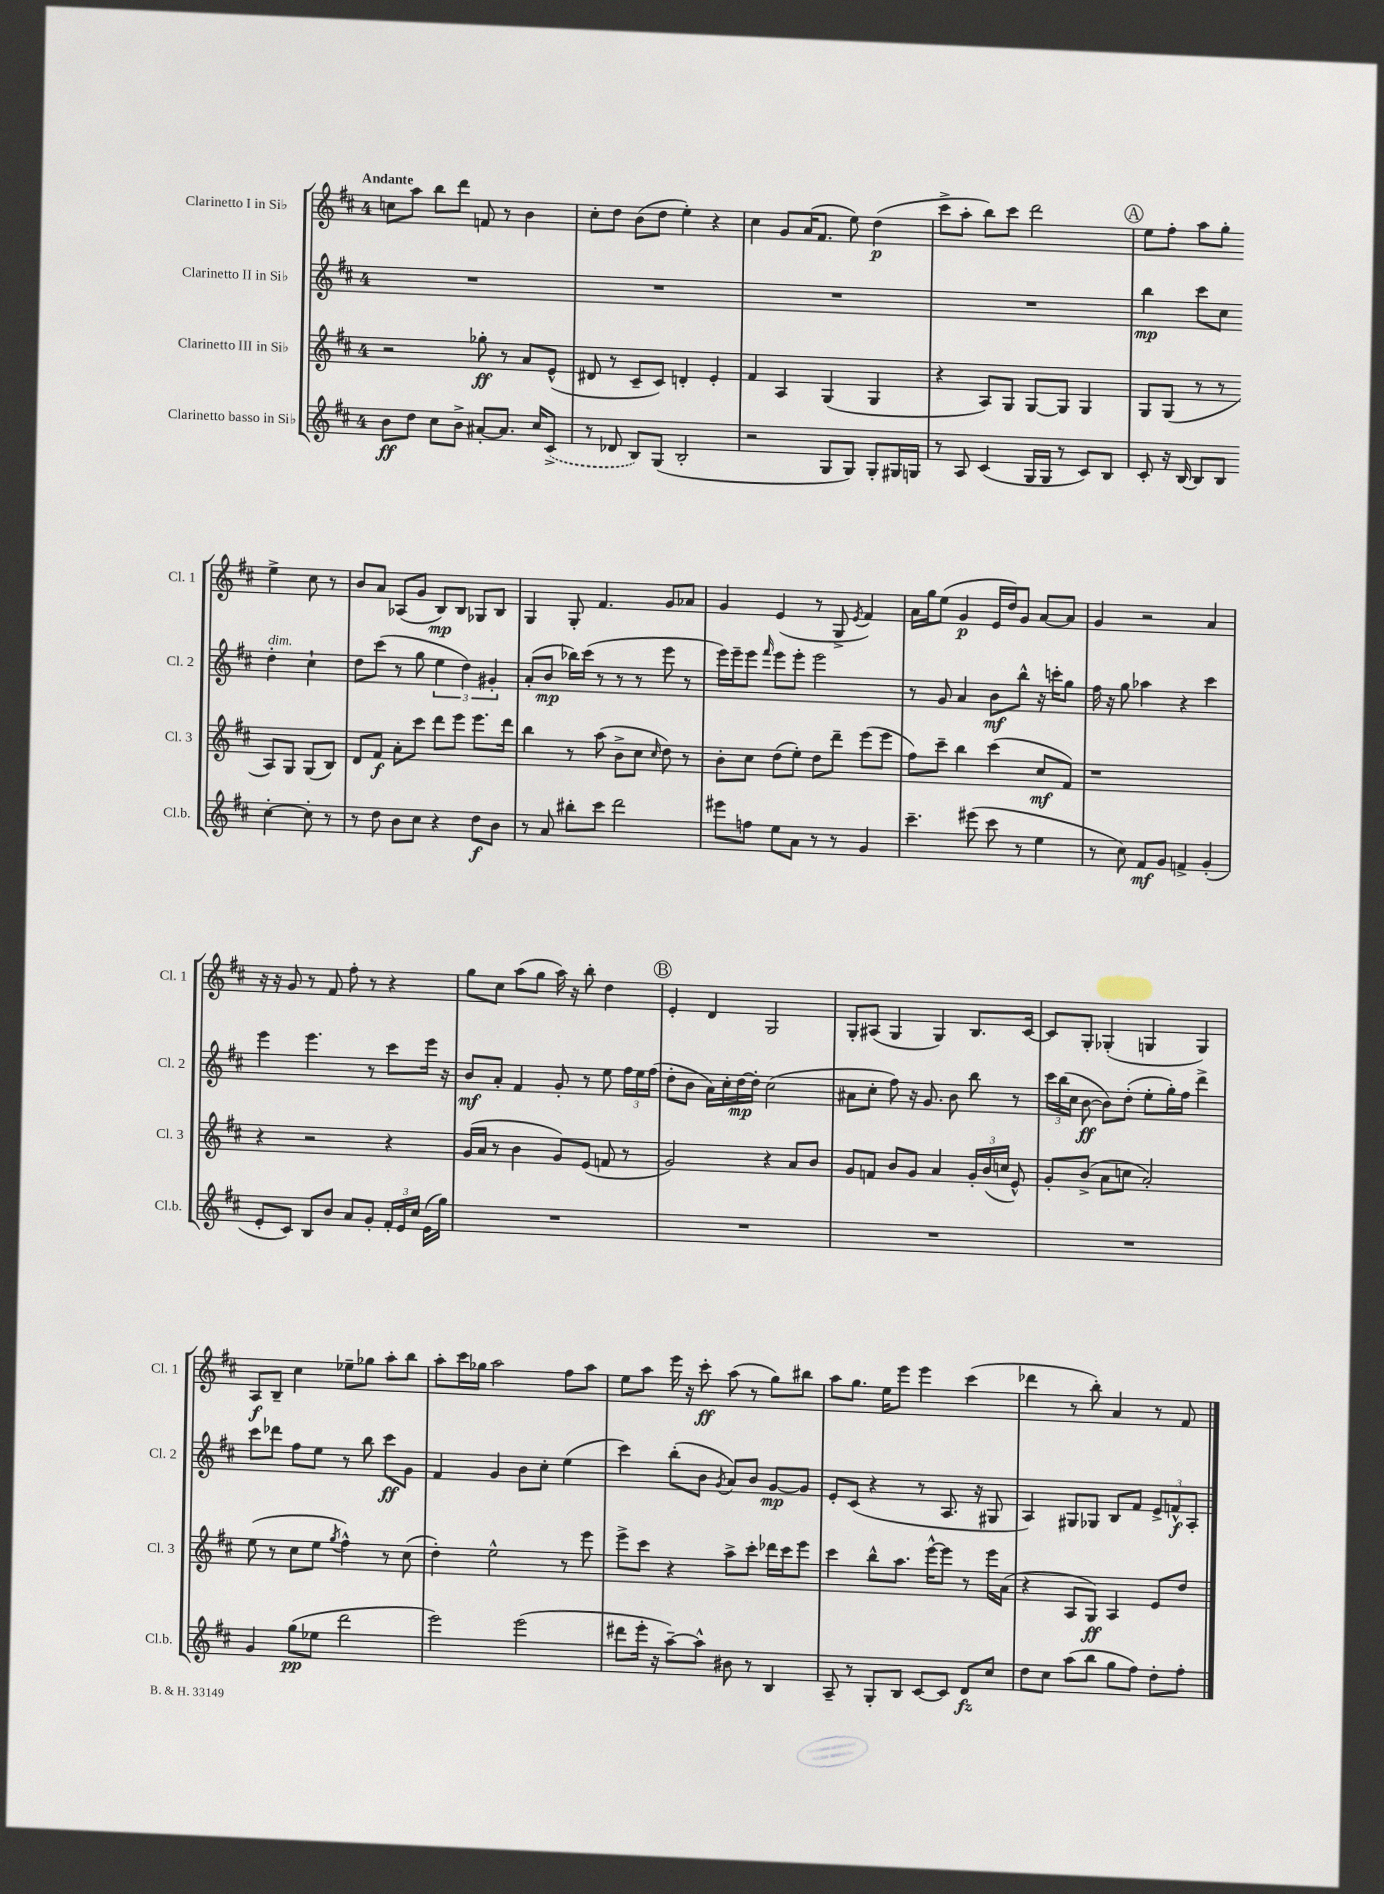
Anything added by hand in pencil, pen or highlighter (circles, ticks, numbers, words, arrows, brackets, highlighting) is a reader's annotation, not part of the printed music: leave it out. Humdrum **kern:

**kern	**kern	**kern	**kern
*staff4	*staff3	*staff2	*staff1
*clefG2	*clefG2	*clefG2	*clefG2
*k[f#c#]	*k[f#c#]	*k[f#c#]	*k[f#c#]
*M4/4	*M4/4	*M4/4	*M4/4
8b	2r	1r	8cc
8dd	.	.	8aa
8cc#	.	.	8bb
8b^	.	.	8ddd
[8a#'	8gg-'	.	8f
8.a#]	8r	.	8r
.	8a	.	4b
16cc#	.	.	.
(8c#^	(8e^^	.	.
=	=	=	=
8r	8d#	1r	8cc#'
8d-	8r	.	8dd
8B)	8c#~	.	(8b
(8G	8c#)	.	8dd
2B'	4d'	.	4ee')
.	4e'	.	4r
=	=	=	=
2r	4f#	1r	4cc#
.	4A	.	8g
.	.	.	(16a
.	.	.	8.f#
8G	(4G	.	.
8G)	.	.	8ee)
8G'	4G	.	(4dd
16G#	.	.	.
16G	.	.	.
=	=	=	=
8r	4r	1r	8ccc#^
8A	.	.	8aa'
(4c#	8A)	.	8bb)
.	8G	.	8ccc#
16G	[8G	.	2ddd
16G	.	.	.
8r	8G]	.	.
8c#)	4G	.	.
8B	.	.	.
=	=	=	=
8c#'	8G	4bb	8ee
16r	(8G	.	8ff#'
[16B	.	.	.
8B]	8r	8ccc#	8aa
8B	8r	8cc#	8gg'
[4cc#'	8A)	4dd'	4ee^
.	8G	.	.
8cc#']	(8G	4cc#`	8cc#
8r	8B)	.	8r
=	=	=	=
8r	8d	8dd	8b
8dd	8f#	(8ccc#	8a
8b	8a'	8r	(8A-
8cc#	8ccc#	8gg	8g
4r	8ddd	6ee	8B)
.	8eee	.	8B
.	.	6dd)	.
8dd	8.eee	.	8G-
.	.	6g#'	.
8b	.	.	8B
.	16ddd	.	.
=	=	=	=
8r	4bb	(8a'	4G
8a	.	8b	.
8bb#'	8r	16bb-)	8G'
.	.	(16ccc#	.
8ccc#	(8aa	8r	4.f#
2ddd	8b^	8r	.
.	8cc#	8r	.
.	16qqcc#	.	.
.	8dd)	8eee	8g
.	8r	8r	8a-
=	=	=	=
8eee#	8b'	16eee)	4g
.	.	16eee~	.
8ff	8cc#	8eee	.
.	.	16qqfff#	.
8ee	(8dd	8eee	(4e
8a	8ee')	8eee'	.
8r	8dd	2eee	8r
8r	8ddd~	.	8G^
.	.	.	8qe
4g	(8eee	.	4f#)
.	8eee	.	.
=	=	=	=
4.ccc#~	8ff#)	8r	16a
.	.	.	16gg
.	8ccc#~	8g	(8ee
.	4bb	4a	4g
(8eee#	.	.	.
8ccc#	(4ccc#	8b	16e
.	.	.	16dd)
8r	.	8bb^^	8g
4ee	8cc#	16r	[8a
.	.	16ccc'	.
.	8f#)	8gg	8a]
=	=	=	=
8r	1r	16ff#	4g
.	.	16r	.
8cc#)	.	8gg	.
8f#	.	4aa-	2r
8g	.	.	.
4f^	.	4r	.
(4g'	.	4ccc#	4a
=	=	=	=
8e'	4r	4eee	16r
.	.	.	16r
8c#)	.	.	8g
8B	2r	4.eee	8r
8b	.	.	8f#
8a	.	.	8ff#'
8g'	.	8r	8r
24f#'	4r	8ccc#	4r
24e	.	.	.
24cc#	.	.	.
(16e	.	16eee	.
16gg)	.	16r	.
=	=	=	=
1r	(16g	8b	8gg
.	16a	.	.
.	8r	8a'	8cc#
.	4b	4f#	(8aa
.	.	.	8gg
.	8g)	8g'	16aa)
.	.	.	16r
.	(8e	8r	8bb'
.	8f	8ee	4dd
.	8r	24ff#	.
.	.	24ee	.
.	.	(24ff#	.
=	=	=	=
1r	2g)	8dd'	4e'
.	.	8b	.
.	.	16a)	4d
.	.	16cc#'	.
.	.	[16dd	.
.	.	16dd']	.
.	4r	(2cc#	2G
.	8a	.	.
.	8b	.	.
=	=	=	=
1r	8g	8a#	8G'
.	8f	8cc#'	(8A#
.	8b	8ff#)	4G
.	8g	16r	.
.	.	8.g	.
.	4a	.	4G)
.	.	8b	.
.	24g'	8bb	8.B
.	(24b	.	.
.	24cc	.	.
.	8e^^)	8r	.
.	.	.	[16c#
=	=	=	=
1r	8g'	24ccc#	8c#]
.	.	(24bb	.
.	.	24cc#	.
.	(8b^	[8b	8G'
.	8a	8b])	(4G-'
.	8cc	(8dd'	.
.	2a')	8ee'	4G
.	.	16gg')	.
.	.	16ff#	.
.	.	4ddd^	4G)
=	=	=	=
4g	(8ee	8ccc#	8A
.	8r	8ddd-	8B~
(8gg	8cc#	8ff#	4cc#
8ee-	8ee	8ee	.
.	8qgg	.	.
2ddd	4ff#^^)	8r	8ee-~
.	.	8bb	8gg-
.	8r	8ccc#	8aa'
.	(8cc#	8g	8bb
=	=	=	=
2eee)	4dd')	4f#	8aa'
.	.	.	16ccc#
.	.	.	16gg-
.	2ee^^	4g	2aa
(2eee	.	8b	.
.	.	8cc#'	.
.	8r	(4ee	8ff#
.	8eee	.	8aa
=	=	=	=
8ddd#	8eee^	4ccc#)	8ee
16eee'	8ccc#	.	8aa
16r	.	.	.
[8aa~)	4r	(8bb'	16eee
.	.	.	16r
8aa^^]	.	8b	8ccc#'
.	.	8qg	.
8b#	8aa^	8a)	(8aa
8r	8ccc#'	8b	8r
4B	16ddd-	[8g	8gg)
.	16ccc#	.	.
.	8eee	8g]	8bb#
=	=	=	=
8A~	4ccc#	8e'	8aa
8r	.	(8c#	8.gg
8G'	8bb^^	4r	.
.	.	.	16ee
8B	8.aa	.	8eee
[8c#	.	8r	4eee
.	[16eee^^	.	.
8c#]	8eee]	8.A	.
8d	8r	.	(4ccc#
.	.	16r	.
8cc#	16eee	8G#	.
.	(16a	.	.
=	=	=	=
8dd	4r	4A)	4ddd-
8cc#	.	.	.
(8aa	8A	8G#	8r
8bb	8G)	8G-	8bb')
8gg	4A	8B	4a
8ff#)	.	8f#	.
8dd'	8e	12e^	8r
.	.	12f^^	.
8ff#'	8dd	.	8f#
.	.	12A'	.
==	==	==	==
*-	*-	*-	*-
